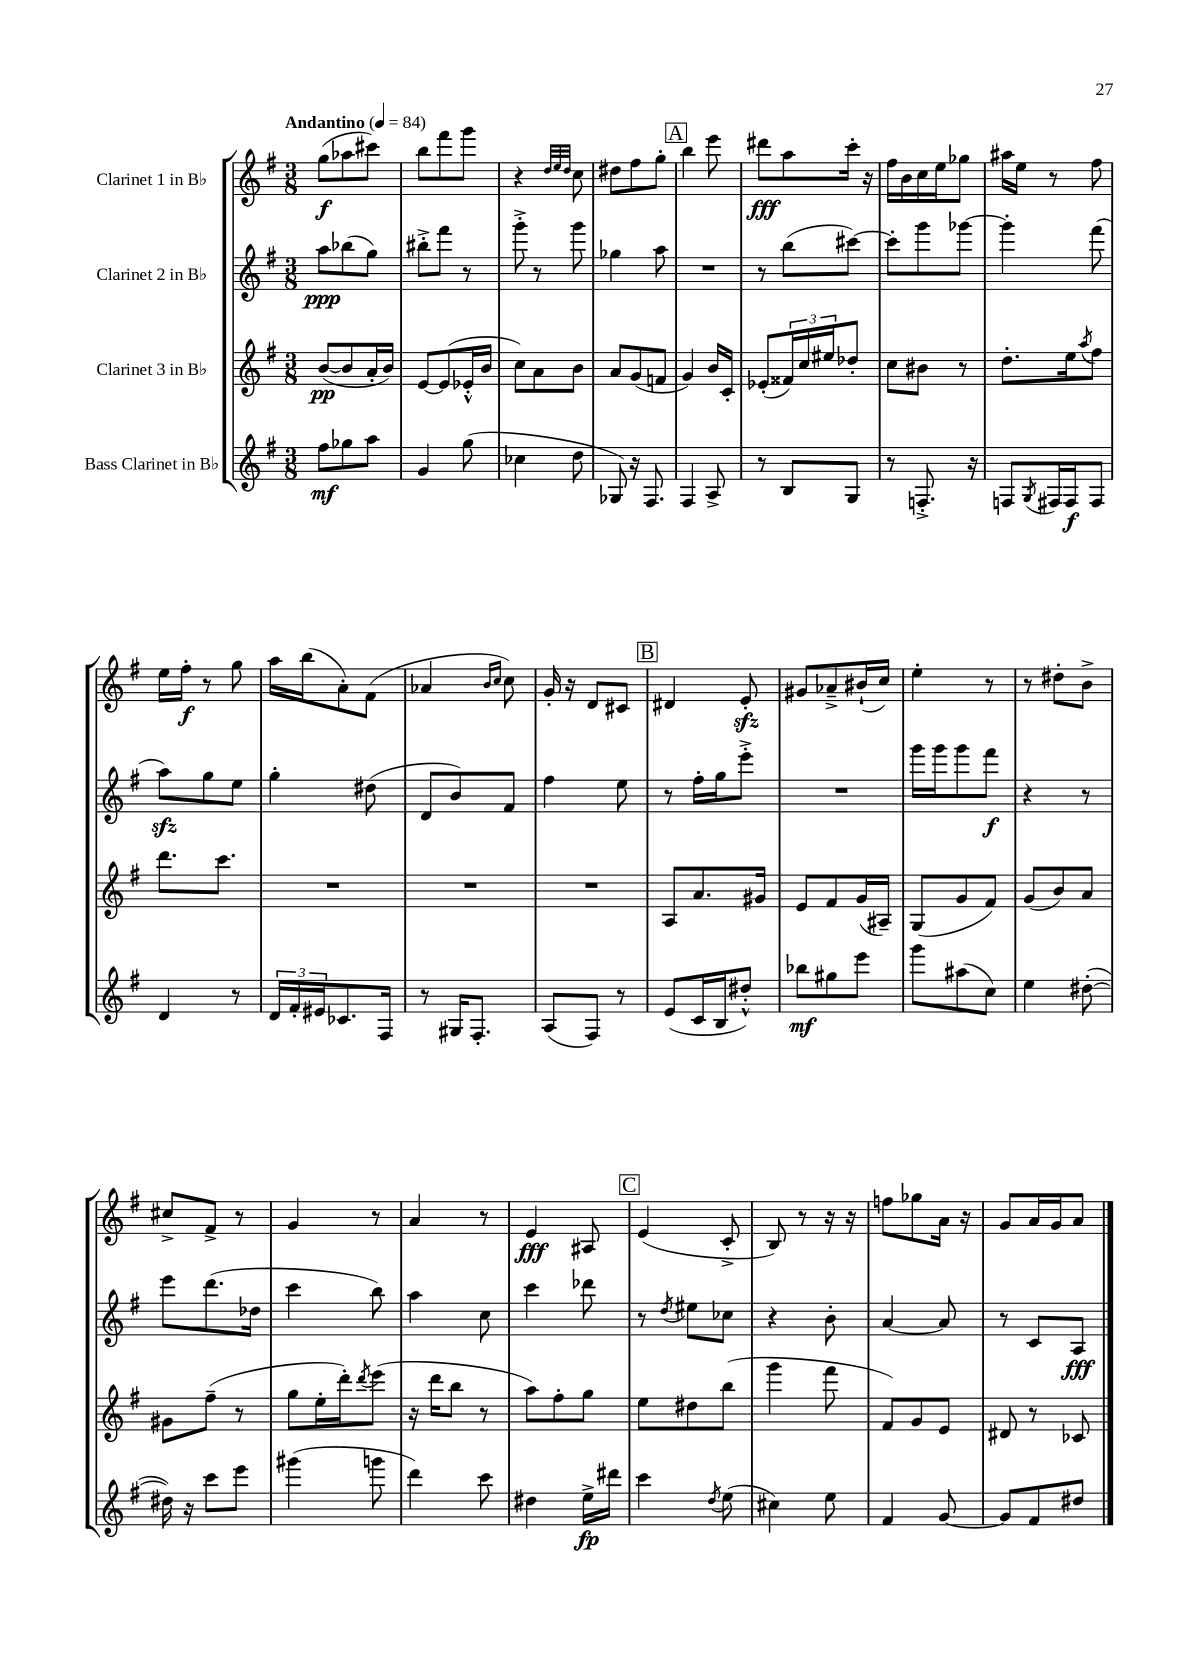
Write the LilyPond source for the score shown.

<<
\new StaffGroup <<
\new Staff = "s0" \with { instrumentName = "Clarinet 1 in Bb" } {
    \clef treble \key g \major \numericTimeSignature \time 3/8 \tempo "Andantino" 4 = 84
    g''8\f( aes''8 cis'''8) |
    b''8 fis'''8 g'''8 |
    r4 \grace { d''32 e''32 d''32 } c''8 |
    dis''8 fis''8 g''8-. |
    \mark \markup { \box "A" } b''4 e'''8 |
    dis'''8\fff a''8 c'''16-. r16 |
    fis''16 b'16 c''16 e''16 ges''8 |
    ais''16 e''16 r8 fis''8 |
    e''16 fis''16-.\f r8 g''8 |
    a''16 b''16( a'8-.) fis'8( |
    aes'4 \grace { b'16 c''16 } c''8) |
    g'16-. r16 d'8 cis'8 |
    \mark \markup { \box "B" } dis'4 e'8-.\sfz |
    gis'8 aes'8---> bis'16-!( c''16) |
    e''4-. r8 |
    r8 dis''8-. b'8-> |
    cis''8-> fis'8-> r8 |
    g'4 r8 |
    a'4 r8 |
    e'4\fff ais8 |
    \mark \markup { \box "C" } e'4( c'8-.-> |
    b8) r8 r16 r16 |
    f''8 ges''8 a'16 r16 |
    g'8 a'16 g'16 a'8 \bar "|." |
}
\new Staff = "s1" \with { instrumentName = "Clarinet 2 in Bb" } {
    \clef treble \key g \major \numericTimeSignature \time 3/8
    a''8\ppp bes''8( g''8) |
    bis''8-.-> fis'''8 r8 |
    g'''8-.-> r8 g'''8 |
    ges''4 a''8 |
    \mark \markup { \box "A" } R4. |
    r8 b''8( cis'''8~) |
    cis'''8-. g'''8 ges'''8~ |
    ges'''4-. fis'''8( |
    a''8\sfz) g''8 e''8 |
    g''4-. dis''8( |
    d'8 b'8) fis'8 |
    fis''4 e''8 |
    \mark \markup { \box "B" } r8 fis''16-. g''16 e'''8-.-> |
    R4. |
    g'''16 g'''16 g'''8 fis'''8\f |
    r4 r8 |
    e'''8 d'''8.( des''16 |
    c'''4 b''8) |
    a''4 c''8 |
    c'''4 des'''8 |
    \mark \markup { \box "C" } r8 \acciaccatura { d''8 } eis''8 ces''8 |
    r4 b'8-. |
    a'4~ a'8 |
    r8 c'8 a8\fff \bar "|." |
}
\new Staff = "s2" \with { instrumentName = "Clarinet 3 in Bb" } {
    \clef treble \key g \major \numericTimeSignature \time 3/8
    b'8~\pp( b'8 a'16-. b'16) |
    e'8~ e'8( ees'16-.-^ b'16 |
    c''8) a'8 b'8 |
    a'8 g'8( f'8 |
    \mark \markup { \box "A" } g'4) b'16 c'16-. |
    ees'8-.( \tuplet 3/2 { fisis'16) c''16 eis''16 } des''8-. |
    c''8 bis'8 r8 |
    d''8.-. e''16 \acciaccatura { a''8 } fis''8 |
    d'''8. c'''8. |
    R4. |
    R4. |
    R4. |
    \mark \markup { \box "B" } a8 a'8. gis'16 |
    e'8 fis'8 g'16( ais16--) |
    g8( g'8 fis'8) |
    g'8( b'8) a'8 |
    gis'8 fis''8--( r8 |
    g''8 e''16-. d'''16-.) \acciaccatura { d'''8 } e'''8( |
    r16 d'''16 b''8 r8 |
    a''8) fis''8-. g''8 |
    \mark \markup { \box "C" } e''8 dis''8 b''8( |
    g'''4 fis'''8 |
    fis'8) g'8 e'8 |
    dis'8 r8 ces'8 \bar "|." |
}
\new Staff = "s3" \with { instrumentName = "Bass Clarinet in Bb" } {
    \clef treble \key g \major \numericTimeSignature \time 3/8
    fis''8\mf ges''8 a''8 |
    g'4 g''8( |
    ces''4 d''8 |
    ges8) r16 fis8. |
    \mark \markup { \box "A" } fis4 a8-> |
    r8 b8 g8 |
    r8 f8.-.-> r16 |
    f8 \acciaccatura { g8 } fis16 fis16\f fis8 |
    d'4 r8 |
    \tuplet 3/2 { d'16 fis'16-. eis'16 } ces'8. fis16 |
    r8 gis16 fis8.-. |
    a8( fis8) r8 |
    \mark \markup { \box "B" } e'8( c'16 b16 dis''8-.-^) |
    bes''8\mf gis''8 e'''8 |
    g'''8 ais''8( c''8) |
    e''4 dis''8~-.( |
    dis''16) r16 c'''8 e'''8 |
    gis'''4( g'''8 |
    d'''4) c'''8 |
    dis''4 e''16->\fp dis'''16 |
    \mark \markup { \box "C" } c'''4 \acciaccatura { d''8 } e''8( |
    cis''4) e''8 |
    fis'4 g'8~ |
    g'8 fis'8 dis''8 \bar "|." |
}
>>
>>
\layout { \context { \Score \remove "Bar_number_engraver" } }
